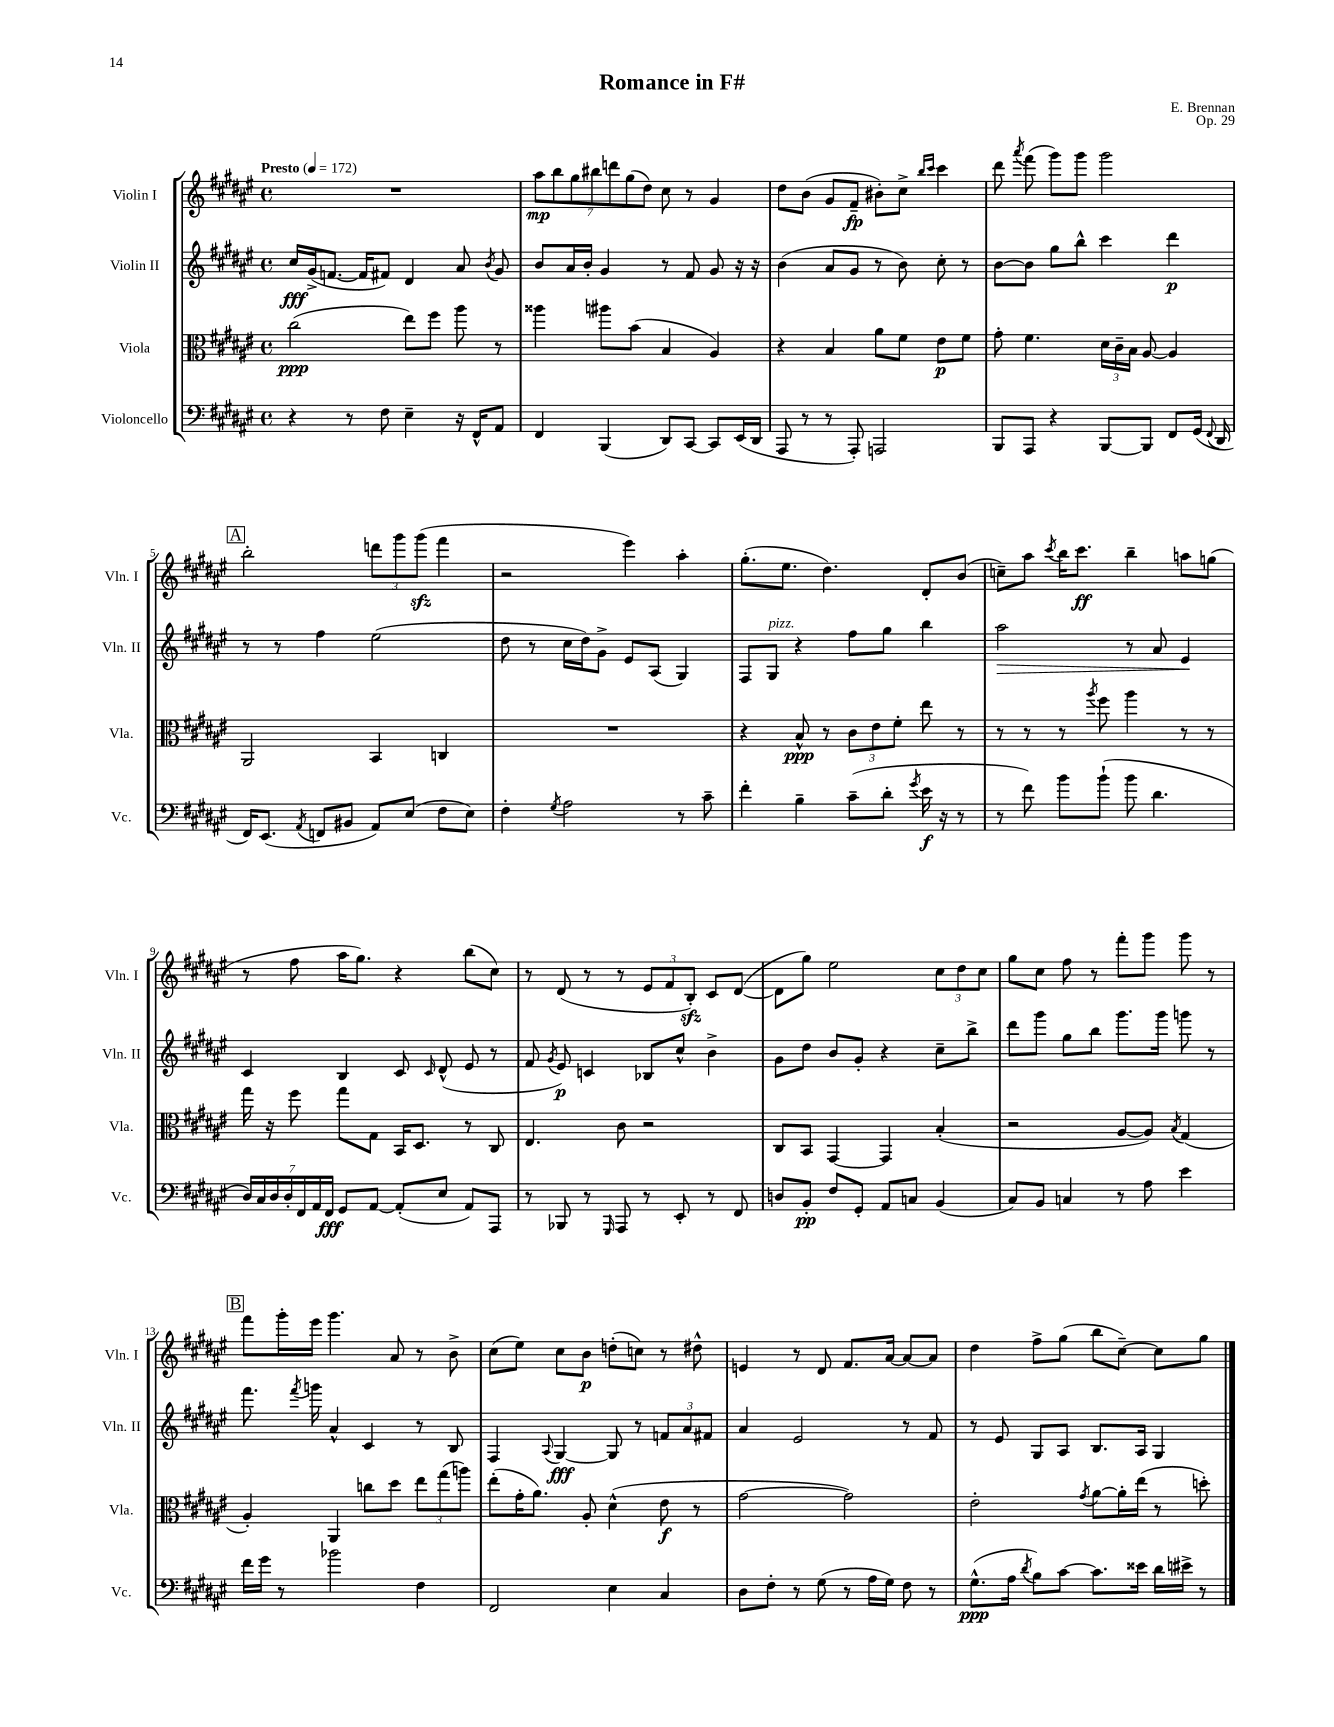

**kern	**kern	**kern	**kern
*staff4	*staff3	*staff2	*staff1
*clefF4	*clefC3	*clefG2	*clefG2
*k[f#c#g#d#a#e#]	*k[f#c#g#d#a#e#]	*k[f#c#g#d#a#e#]	*k[f#c#g#d#a#e#]
*M4/4	*M4/4	*M4/4	*M4/4
*met(c)	*met(c)	*met(c)	*met(c)
*MM172	*MM172	*MM172	*MM172
4r	(2cc#	16cc#	1r
.	.	(16g#^	.
.	.	[8.f	.
8r	.	.	.
.	.	16f]	.
8F#	.	8f#)	.
4E#~	8ee#)	4d#	.
.	8ff#	.	.
16r	8aa#	8a#	.
16FF#^^	.	.	.
.	.	8qb	.
8AA#	8r	8g#	.
=	=	=	=
4FF#	4aa##	8b	14aa#
.	.	.	14bb
.	.	16a#	.
.	.	.	14gg#
.	.	16b'	.
.	.	.	14bb#
(4BBB	8aa#	4g#	.
.	.	.	14ddd
.	.	.	(14gg#
.	(8b	.	.
.	.	.	14dd#)
8DD#)	4B	8r	8cc#
[8CC#	.	8f#	8r
8CC#]	4A#)	8g#	4g#
(16EE#	.	16r	.
16DD#	.	16r	.
=	=	=	=
8AAA#	4r	(4b	8dd#
8r	.	.	(8b
8r	4B	8a#	8g#
8AAA#')	.	8g#	8f#~
2AAA	8a#	8r	8b#')
.	8f#	8b)	8cc#^
.	.	.	16qqbb
.	.	.	16qqccc#
.	8e#	8cc#'	4ccc#
.	8f#	8r	.
=	=	=	=
8BBB	8g#'	[8b	8ddd#
.	.	.	8qaaa#
8AAA#	4.f#	8b]	(8fff#
4r	.	8gg#	8ggg#)
.	.	8bb^^	8ggg#
[8BBB	24d#	4ccc#	2ggg#
.	24c#~	.	.
.	24B	.	.
8BBB]	[8A#	.	.
8FF#	4A#]	4ddd#	.
(16GG#	.	.	.
8qqFF#	.	.	.
16DD#	.	.	.
=	=	=	=
16FF#)	2AA#	8r	2bb'
(8.EE#	.	.	.
.	.	8r	.
8qAA#	.	.	.
8FF	.	4ff#	.
8BB#	.	.	.
8AA#)	4BB	(2ee#	12ddd
.	.	.	12ggg#
(8E#	.	.	.
.	.	.	(12ggg#
8F#	4C	.	4fff#
8E#)	.	.	.
=	=	=	=
4F#'	1r	8dd#	2r
.	.	8r	.
8qG#	.	.	.
2A#	.	16cc#	.
.	.	16dd#)	.
.	.	8g#^	.
.	.	8e#	4eee#)
.	.	(8A#	.
8r	.	4G#)	4aa#'
8c#~	.	.	.
=	=	=	=
4f#'	4r	8F#	(8.gg#'
.	.	8G#	.
.	.	.	8.ee#
4B~	8B^^	4r	.
.	8r	.	4.dd#)
(8c#~	12c#	8ff#	.
.	12e#	.	.
8d#'	.	8gg#	.
.	12f#'	.	.
8qg#	.	.	.
16e#	8ee#	4bb	8d#'
16r	.	.	.
8r	8r	.	(8b
=	=	=	=
8r	8r	2aa#	8cc~)
8f#)	8r	.	8aa#
.	.	.	8qccc#
8b	8r	.	16bb
.	.	.	8.ccc#
.	8qaa#	.	.
(8b`	8ff#	.	.
8b	4aa#	8r	4bb~
4.d#	.	8a#	.
.	8r	4e#	8aa
.	8r	.	(8gg
=	=	=	=
28D#)	16gg#	4c#	8r
28C#	.	.	.
.	16r	.	.
28D#	.	.	.
28D#'	.	.	.
.	8ff#	.	8ff#
28FF#	.	.	.
28AA#	.	.	.
28FF#	.	.	.
8GG#	8gg#	4B	16aa#
.	.	.	8.gg#)
[8AA#	8G#	.	.
(8AA#']	16BB	8c#	4r
.	8.D#	.	.
.	.	16qqc#	.
8E#	.	(8d#^^	.
8AA#)	8r	8e#	(8bb
8AAA#	8C#	8r	8cc#)
=	=	=	=
8r	4.E#	8f#	8r
.	.	8qg#	.
8BBB-	.	8e#)	(8d#
8r	.	4c	8r
16qqGGG#	.	.	.
8AAA#	8c#	.	8r
8r	2r	8B-	12e#
.	.	.	12f#
8EE#'	.	8cc#^^	.
.	.	.	12B')
8r	.	4b^	8c#
8FF#	.	.	([8d#
=	=	=	=
8D	8C#	8g#	8d#]
8BB'	8BB	8dd#	8gg#)
8F#	[4GG#	8b	2ee#
8GG#'	.	8g#'	.
8AA#	4GG#]	4r	.
8C	.	.	.
(4BB	(4B'	8cc#~	12cc#
.	.	.	12dd#
.	.	8bb^	.
.	.	.	12cc#
=	=	=	=
8C#)	2r	8ddd#	8gg#
8BB	.	8ggg#	8cc#
4C	.	8gg#	8ff#
.	.	8bb	8r
8r	[8A#	8.ggg#	8fff#'
8A#	8A#])	.	8ggg#
.	.	16ggg#	.
.	8qB	.	.
4e#	(4G#	8ggg	8ggg#
.	.	8r	8r
=	=	=	=
16f#	4A#')	8.fff#	8fff#
16g#	.	.	.
8r	.	.	16ggg#'
.	.	8qfff#	.
.	.	16ggg	16eee#
2b-	4AA#	4a#^^	4.ggg#
.	8cc	4c#	.
.	8dd#	.	8a#
4F#	12ee#	8r	8r
.	(12gg#	.	.
.	.	8B	8b^
.	12aa)	.	.
=	=	=	=
2FF#	(8ee#'	4F#	(8cc#
.	16g#'	.	8ee#)
.	8.a#)	.	.
.	.	8qqA#	.
.	.	[4G#	8cc#
.	8A#'	.	8b
4E#	(4d#^^	8G#]	(8dd'
.	.	8r	8cc)
4C#	8e#	12f	8r
.	.	12a#	.
.	8r	.	8dd#^^
.	.	12f#	.
=	=	=	=
8D#	[2g#	4a#	4e
8F#'	.	.	.
8r	.	2e#	8r
(8G#	.	.	8d#
8r	2g#])	.	8.f#
16A#	.	.	.
16G#)	.	.	[16a#
8F#	.	8r	8a#_
8r	.	8f#	8a#]
=	=	=	=
(8.G#^^	2e#'	8r	4dd#
.	.	8e#	.
16A#	.	.	.
8qd#	.	.	.
8B)	.	8G#	8ff#^
[8c#	.	8A#	(8gg#
.	8qg#	.	.
8.c#]	[8a#	8.B	8bb
.	16a#']	.	[8cc#~)
16e##	(16ee#	16A#	.
16d#	8r	4G#	8cc#]
16e#^	.	.	.
8r	8dd')	.	8gg#
==	==	==	==
*-	*-	*-	*-
